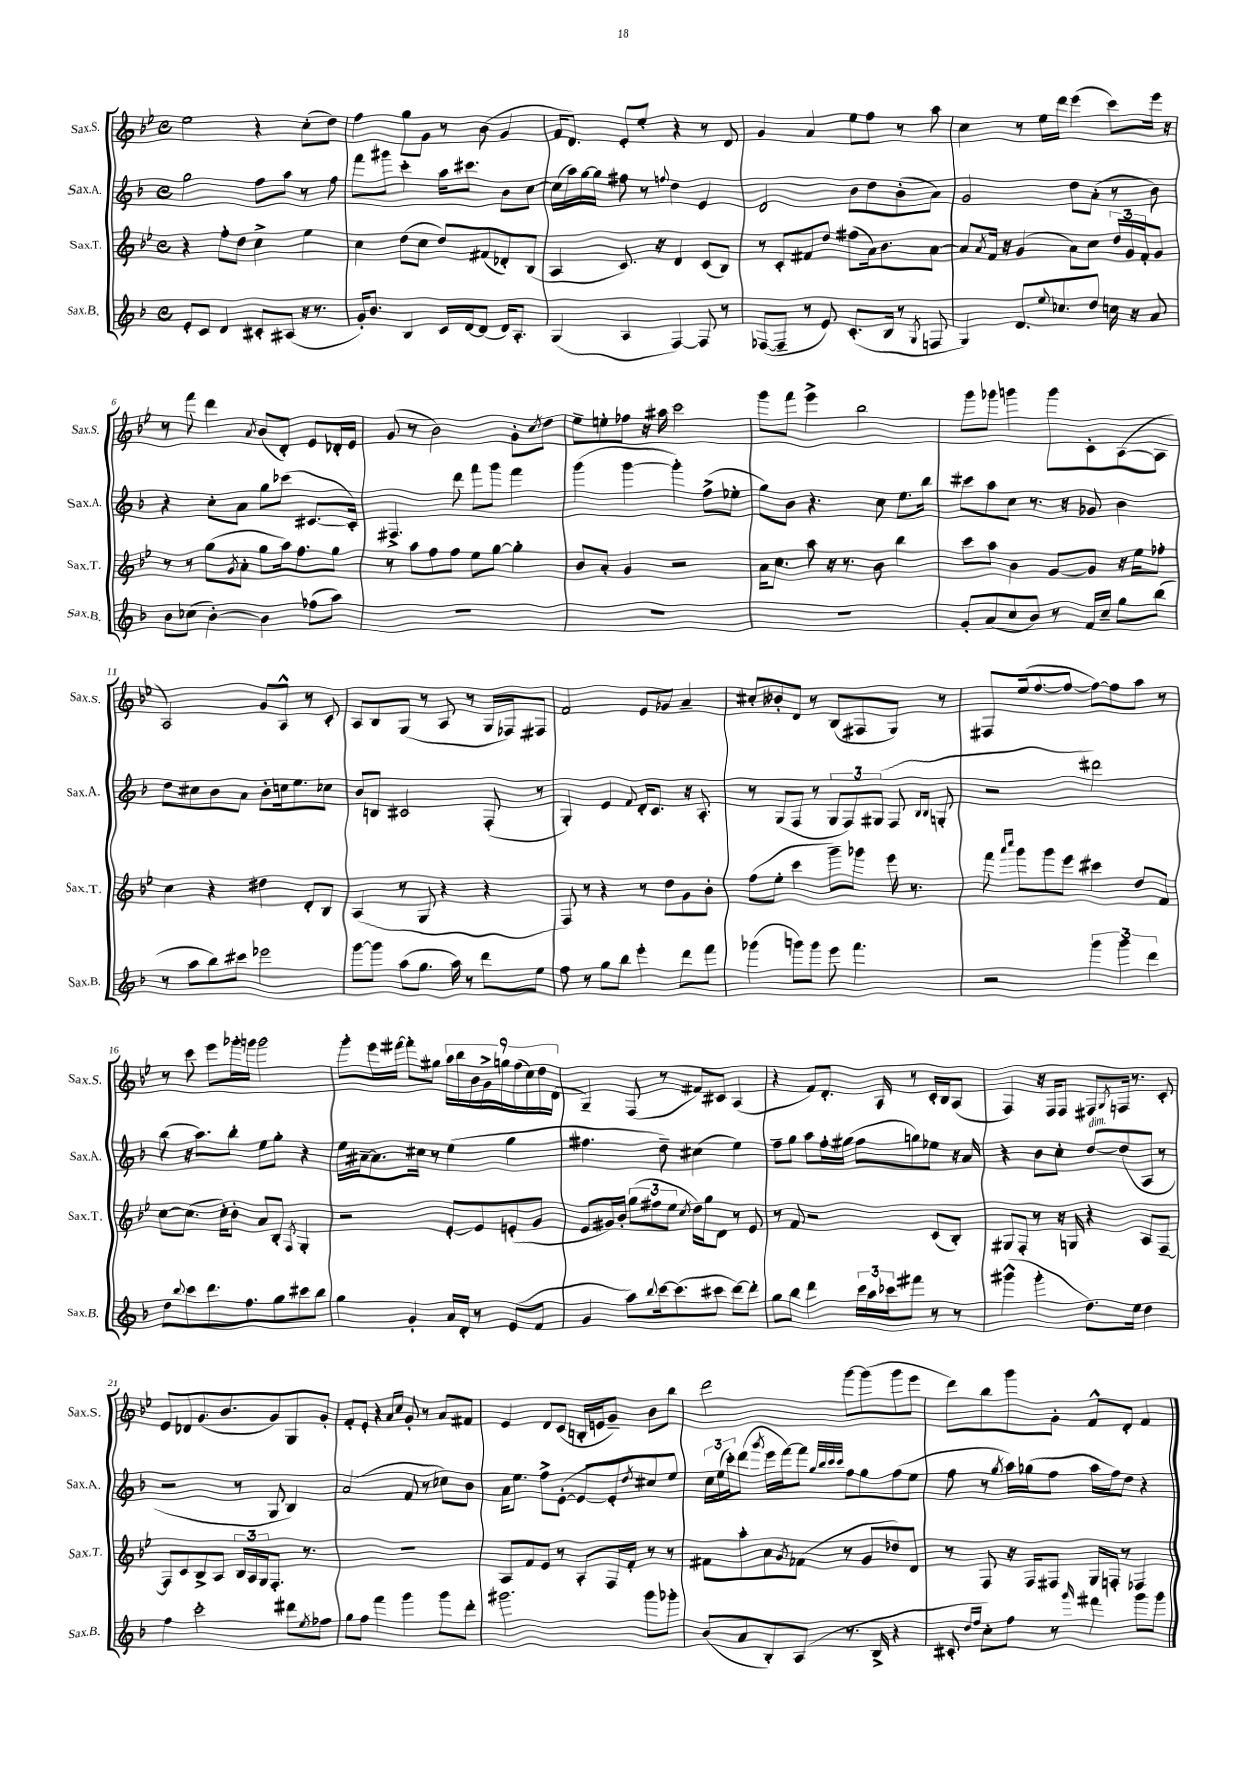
<<
\new StaffGroup <<
\new Staff = "s0" \with { instrumentName = "Sax.S." shortInstrumentName = "Sax.S." } {
    \clef treble \key bes \major \defaultTimeSignature \time 4/4
    ees''2 r4 c''8-.( d''8) |
    f''4 g''8 g'8 r8 bes'8( g'4 |
    f'16 d'8.) ees'8-. ees''8-. r4 r8 d'8 |
    g'4 a'4 ees''8 f''8 r8 a''8 |
    c''4 r8 ees''16 d'''16 ees'''4( c'''8) ees'''16 r16 |
    r8 f'''8 d'''4 \acciaccatura { a'8 } bes'8( d'8-.) ees'8 des'16-. ees'16 |
    g'8( r8 bes'2) g'8-. \acciaccatura { c''8 } d''8 |
    ees''8-- e''8-. fes''8 r16 ais''16 c'''2 |
    g'''8 f'''8 ees'''4-> bes''2 |
    g'''8 ges'''8 g'''4 g'''8 c'8-. a8~( a8 |
    a2) g'8 a8-^ r8 c'8-. |
    a8 bes8 g8( r8 a8 r8 g16 fes16) fis8 |
    f'2 ees'8 ges'8 a'4-- |
    cis''8-. beses'8-. d'8 r8 bes8( fis8 g8) r8 |
    fis8 ees''16( f''8.~ f''8~ f''8~) f''8 a''8 r8 |
    r8 c'''8 ees'''8 ges'''16-. g'''16 g'''2 |
    g'''8-. ees'''16 fis'''16~ fis'''8-. gis''8 \tuplet 9/8 { a''16 bes''16 bes'16 g'16-> g''16 f''16( c''16) d''16 d'16( } |
    g4--) f8( r8 fis'8) cis'8 a4( |
    r4 f'8) d'8.-. a16 r8 c'16-. bes16 a8( |
    f4) r16 f16 f8 fis8 \acciaccatura { g8 } f16 r8. c'8-. |
    ees'8 des'8 g'8.( bes'8. g'8) g8 g'8-. |
    f'8-. ees'8-. r4 \grace { a'16 c''16 } g'8-. r8 a'8 fis'8 |
    ees'4 d'8 c'8( b16-. e'16 g'8--) bes'8 bes''8 |
    d'''2 g'''8~ g'''8( g'''8 ees'''8 |
    d'''8) bes''8 g'''8 g'8-. f'8-^ d'8-. f'4 \bar "|." |
}
\new Staff = "s1" \with { instrumentName = "Sax.A." shortInstrumentName = "Sax.A." } {
    \clef treble \key f \major \defaultTimeSignature \time 4/4
    g''2 f''8 a''8 r8 f''8 |
    f'''8 gis'''8 c'''4-. a''16 cis'''8. bes'8 c''8~ |
    c''16( a''16) g''16~ g''16 fis''8 r8 \appoggiatura { f''8 } d''4 e'4 |
    d'2 bes'8 d''8 bes'8-.( a'8) |
    g'2 d''8 a'8-.( r8 bes'8) |
    r4 c''8-. a'8 g''8 ces'''8( cis'8.~ cis'16-.) |
    fis4.-> d'''8 f'''8 g'''8 f'''4 |
    g'''4( g'''4~ g'''4-.) f''8->( ees''8-. |
    g''8) bes'8 r4. c''8 e''8. bes''16 |
    cis'''8 a''8 c''8 r8. r16 ges'8 bes'4 |
    d''8 cis''8 bes'8 a'8 bes'8-. c''16 e''8. ces''8 |
    bes'8 b8 cis'2 f8-.( r8 |
    g4-.) e'4 \appoggiatura { f'8 } d'16-. c'8. r16 a8.-. |
    r8 g8( f8 r8 \tuplet 3/2 { g8 f8) gis8( } f8 \grace { bes16 bes16 } g8-. |
    r2 dis'''2) |
    bes''8( r16 a''8.) bes''8-. e''8 g''8-. r4 |
    e''16 ais'16~-- ais'8. cis''16 r8 e''4( g''4 |
    fis''4. d''8--) cis''4( e''4) |
    f''8-- g''8 a''8 f''16-. gis''16( f''8 g''8) ees''8 r16 a'16 |
    r4 bes'8 c''8-. d''8~^\markup { \italic "dim." } d''8( a8 r8 |
    r2 r8 g8 bes4) |
    a'2( f'8 r8 ces''8) bes'8 |
    a'16 e''8. f''8-> e'8~-.( e'8~ e'8-. \acciaccatura { d''8 } cis''8) e''8 |
    \tuplet 3/2 { c''16 e''16( c'''16-.) } d'''8( \acciaccatura { g'''8 } e'''16 f'''16~) f'''8 \grace { g''32 bes''32 c'''32 c'''32 } f''8 g''8 f''8( e''8 |
    f''8 r8 \acciaccatura { g''8 } a''16) ges''16( f''8 a''16 f''16) d''8 r4 \bar "|." |
}
\new Staff = "s2" \with { instrumentName = "Sax.T." shortInstrumentName = "Sax.T." } {
    \clef treble \key bes \major \defaultTimeSignature \time 4/4
    r4 f''8-. d''8 c''4-> ees''4 |
    c''4 d''8( c''8 d''8) fis'8( des'8-.) bes8( |
    a4 c'8.) r16 d'4 c'8( bes8) |
    r8 c'8-. fis'8 d''8 fis''8( a'16) bes'8. a'8~ |
    a'8 \acciaccatura { a'8 } f'16 r16 g'4( a'8) c''8 \tuplet 3/2 { d''16 g'16 f'16-. } g'8 |
    r8 r8 g''8( \acciaccatura { g'8 } a'8-. g''8 a''16) f''8. g''8 |
    r8 a''8 f''8 f''8 ees''8 g''8~ g''4-. |
    bes'8 a'8-. g'4 r2 |
    a'16 c''8. a''8 r16 r8. bes'8 bes''4 |
    c'''8 a''8 bes'4 g'8~ g'8 r16 ees''16 fes''8-. |
    c''4 r4 dis''4 d'8-. bes8 |
    a4( r8 g8 r4 r4 |
    f8) r8 r4 r8 d''8 g'8 bes'8-. |
    f''8( ees''8-. c'''4 g'''8--) ges'''8 ees'''16 r8. |
    f'''8 \grace { a'''16 c''''16 } g'''8 g'''8 ees'''8 cis'''4 d''8 f'8 |
    c''8~ c''8.( c''16-.) bes'8-. a'8 bes8-. \acciaccatura { f8 } g4-. |
    r2 ees'8~-. ees'8 e'8-.( g'8 |
    ees'8 gis'16) bes'16-. \tuplet 3/2 { g''8( fis''8 ees''8 } \acciaccatura { c''8 } d''16) g''16 d'8 r8 ees'8 |
    r8 f'8 r2 c'8( bes8-.) |
    gis8 f8-. r8 r16 g16 r4 a8 f8~-- |
    f8 c'8 bes8-> a8 \tuplet 3/2 { bes16 a16 g16 } f8.-. r8. |
    R1 |
    a8 f'8 ees'8 r8 a8-. f16 f'16-. r8 r8 |
    fis'8 a''8-. a'8 \acciaccatura { g'8 } fes'8( r8 g'8 des''8) d'8 |
    r8 f8 r16 f16 fis8 g16 f16-. r8 fes4 \bar "|." |
}
\new Staff = "s3" \with { instrumentName = "Sax.B." shortInstrumentName = "Sax.B." } {
    \clef treble \key f \major \defaultTimeSignature \time 4/4
    e'8-. c'8 d'4 cis'8-. ais8( r16 r8. |
    g'16-.) bes'8. bes4 c'16 d'16~ d'8( d'16) a8.-. |
    g4( a4 f4~) f8 r8 |
    fes8~( fes8-- r8 e'8) c'8.-.( bes16 r8 \acciaccatura { g8 } f8 |
    g4) d'8. \appoggiatura { e''8 } ces''8. d''8 c''16 r16 a'8 |
    bes'8 ces''8( bes'4~-.) bes'4 fes''8( a''8) |
    R1 |
    R1 |
    R1 |
    g'8-. a'8( c''8 bes'8) r8 f'16 c''16-- g''8 bes''8( |
    r8 a''8 bes''8) cis'''8 ees'''2 |
    g'''8~ g'''8 a''8( g''8. a''16) r8 d'''8 e''8 |
    f''8 r8 g''8 bes''8 e'''4-. d'''8 f'''8 |
    ges'''4( g'''8) g'''8 e'''8 f'''4. |
    r2 \tuplet 3/2 { g'''4 g'''4 d'''4 } |
    d''8 \appoggiatura { bes''8 } c'''8 d'''8. f''8. g''8 cis'''8 bes''8 |
    g''4 g'4-. a'16 d'16-. r8 e'8( f'8 |
    g'4 a''8) \appoggiatura { bes''8 } c'''16~ c'''8.( cis'''8 d'''8~) d'''8-. |
    g''8 bes''8 d'''4 \tuplet 3/2 { c'''16 a''16 ces'''16 } fis'''8 r8 r8 |
    gis'''4-^( gis'''4-. d''8.) e''16 d''4 |
    f''4 c'''2-. dis'''8 \acciaccatura { e''8 } fes''8 |
    g''8 f''8 f'''4 g'''4 g'''8 d'''8-. |
    gis'''2. gis'''8 ges'''8-. |
    bes'8( a'8 bes8-.) a8( r8. bes16-> r4 |
    cis'8-. \grace { d''16 f''16 } c''8-.) f''8 r8 \grace { g'''16 } fis'''4 g'''8 g'''8 \bar "|." |
}
>>
>>
